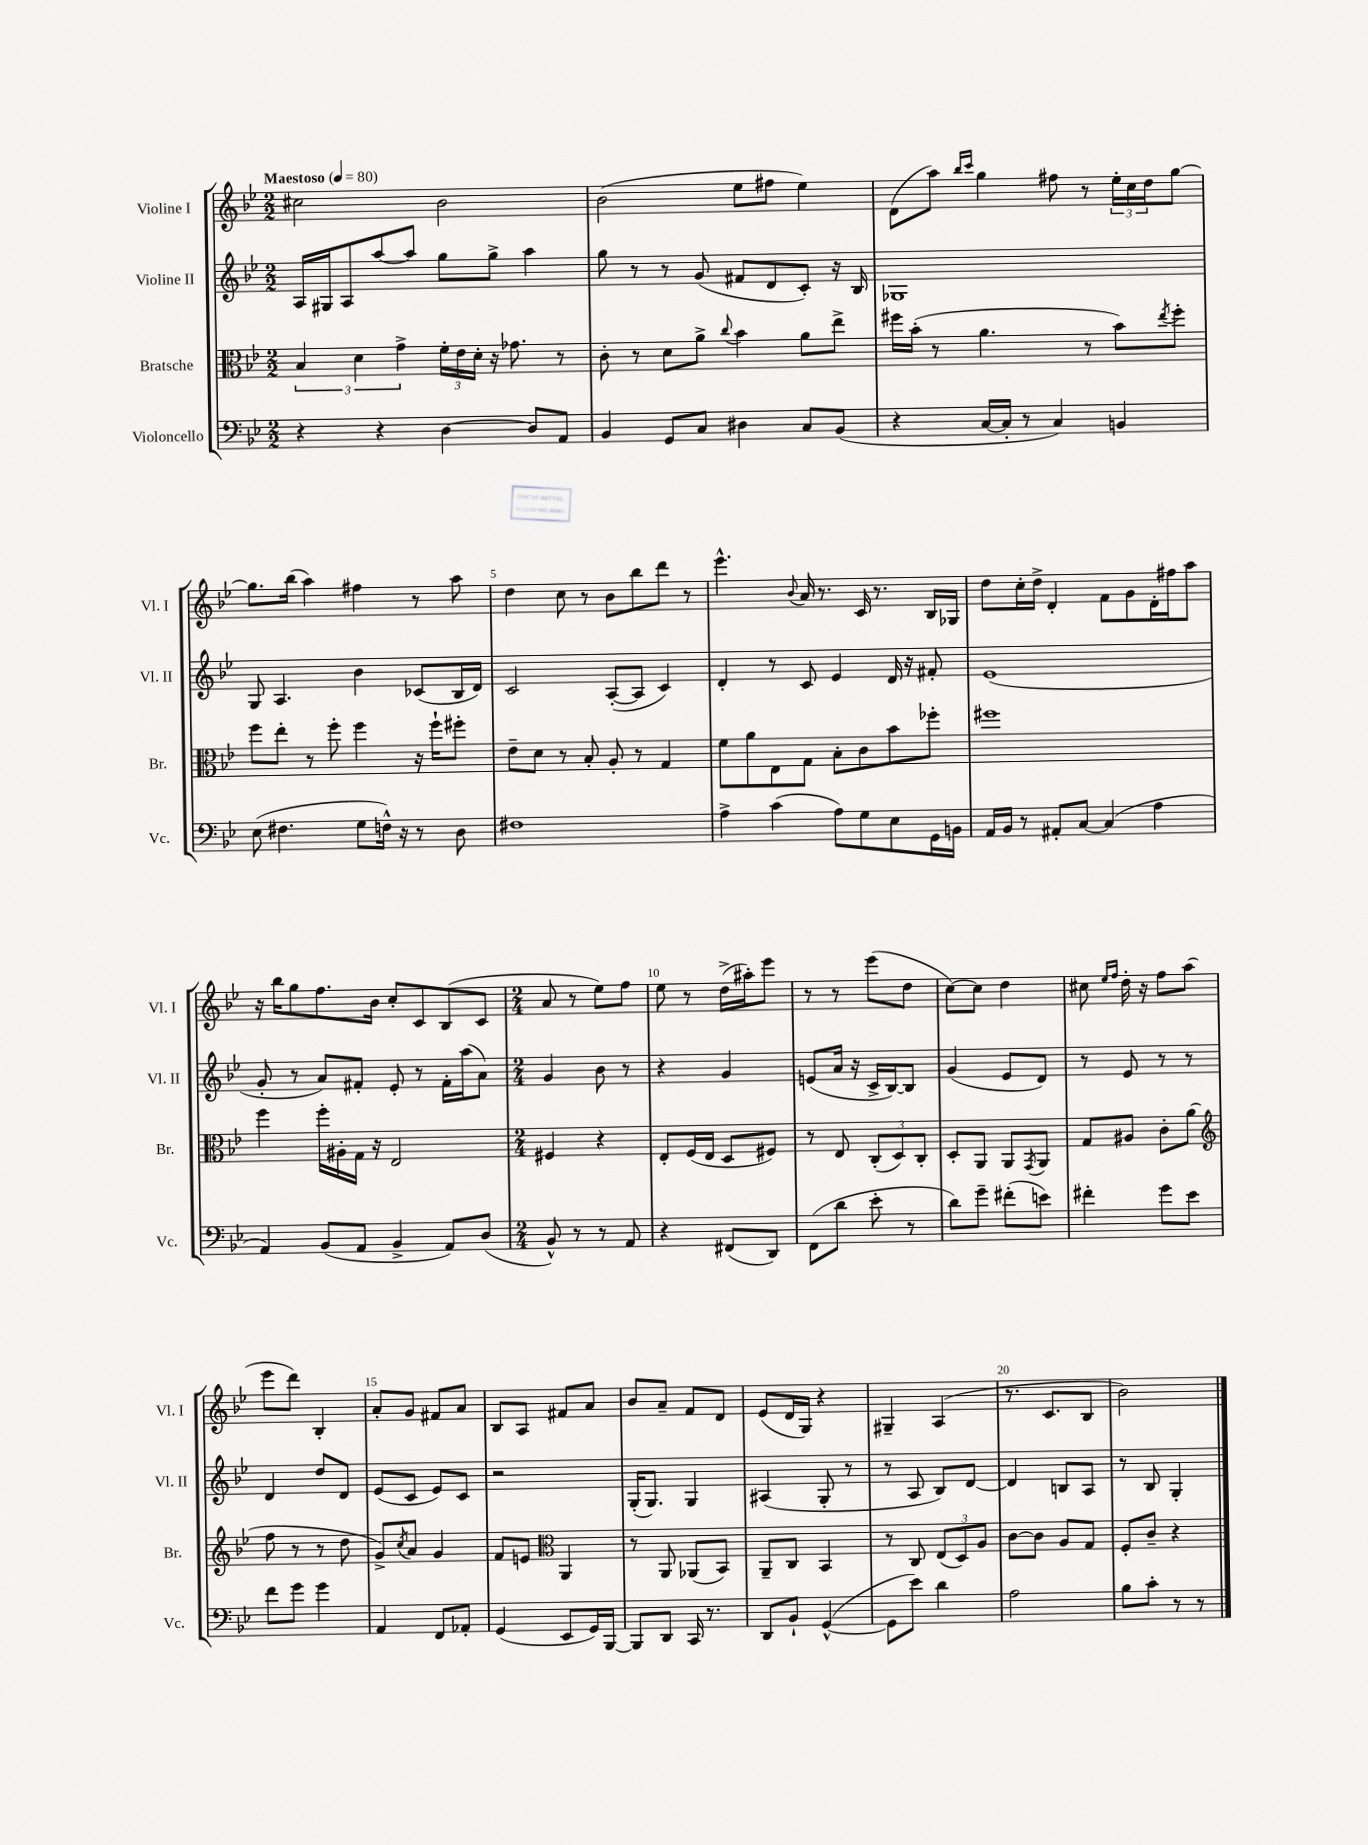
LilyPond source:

<<
\new StaffGroup <<
\new Staff = "s0" \with { instrumentName = "Violine I" shortInstrumentName = "Vl. I" } {
    \clef treble \key bes \major \numericTimeSignature \time 2/2 \tempo "Maestoso" 4 = 80
    cis''2 bes'2 |
    bes'2( ees''8 fis''8 ees''4) |
    d'8( a''8) \grace { bes''16 c'''16 } g''4 fis''8 r8 \tuplet 3/2 { ees''16-. c''16 d''16 } g''8~ |
    g''8. bes''16( a''4) fis''4 r8 a''8 |
    d''4 c''8 r8 bes'8 bes''8 d'''8 r8 |
    ees'''4.-^ \appoggiatura { bes'8 } a'16 r8. c'16 r8. bes16 ges16 |
    d''8 c''16-. d''16-> d'4-. f'8 g'8 d'16-. fis''16 a''8 |
    r16 bes''16 g''8 f''8. bes'16 c''8-. c'8 bes8( c'8 |
    \numericTimeSignature \time 2/4 a'8 r8 ees''8) f''8 |
    ees''8 r8 d''16->( ais''16-.) ees'''8 |
    r8 r8 ees'''8( d''8 |
    c''8~) c''8 d''4 |
    cis''8 \grace { ees''16 f''16 } d''16-. r16 f''8 a''8( |
    ees'''8 d'''8) bes4-. |
    a'8-. g'8 fis'8 a'8 |
    bes8 a8 fis'8 a'8 |
    bes'8 a'8-- f'8 d'8 |
    ees'8( d'16 g16) r4 |
    gis4-- a4( |
    r8. c'8. bes8 |
    bes'2) \bar "|." |
}
\new Staff = "s1" \with { instrumentName = "Violine II" shortInstrumentName = "Vl. II" } {
    \clef treble \key bes \major \numericTimeSignature \time 2/2
    a16 gis16 a8 a''8~ a''8 g''8 g''8-> a''4 |
    g''8 r8 r8 g'8( fis'8 d'8 c'8-.) r16 bes16 |
    ges1 |
    g8 a4. bes'4 ces'8( bes16 d'16) |
    c'2 a8~-.( a8 c'4) |
    d'4-. r8 c'8 ees'4 d'16 r16 fis'8-. |
    ees'1( |
    g'8-. r8 a'8) fis'8-. ees'8-. r8 fis'16-. a''16( a'8) |
    \numericTimeSignature \time 2/4 g'4 bes'8 r8 |
    r4 g'4 |
    e'8( a'16 r16 c'16-> bes16~) bes8 |
    g'4( ees'8 d'8) |
    r8 ees'8 r8 r8 |
    d'4 d''8 d'8 |
    ees'8( c'8 ees'8) c'8 |
    r2 |
    g16-.( g8.) g4 |
    ais4( g8-. r8 |
    r8 a8 bes8) d'8~ |
    d'4 b8 a8 |
    r8 bes8 g4-. \bar "|." |
}
\new Staff = "s2" \with { instrumentName = "Bratsche" shortInstrumentName = "Br." } {
    \clef alto \key bes \major \numericTimeSignature \time 2/2
    \tuplet 3/2 { bes4 d'4 g'4-> } \tuplet 3/2 { f'16-. ees'16 d'16-. } r16 ges'8. r8 |
    c'8-. r8 d'8 a'8-> \appoggiatura { c''8 } bes'4 a'8 ees''8-> |
    fis''16 bes'16-.( r8 a'4. r8 bes'8) \acciaccatura { ees''8 } fis''8-. |
    f''8 ees''8-. r8 f''8-. f''4 r16 f''16-! fis''8-. |
    ees'8-- d'8 r8 bes8-. a8-. r8 g4 |
    f'8 a'8 ees8 g8 bes8-. c'8 bes'8 fes''8-. |
    fis''1 |
    f''4 f''16-. ais16-. g16 r16 ees2 |
    \numericTimeSignature \time 2/4 fis4 r4 |
    ees8-. f16( ees16 d8 fis8) |
    r8 ees8 \tuplet 3/2 { c8-.( d8) c8-. } |
    d8-. a,8 a,8 \acciaccatura { g,8 } a,8 |
    g8 ais8 c'8-. a'8( |
    \clef treble f''8 r8 r8 d''8 |
    g'8->) \acciaccatura { c''8 } a'8 g'4 |
    f'8 e'8 \clef alto a,4 |
    r8 a,8 aes,8( bes,8) |
    a,8-- c8 bes,4 |
    r8 c8 \tuplet 3/2 { ees8( d8) a8 } |
    c'8~ c'8 a8 g8 |
    f8-. c'8-- r4 \bar "|." |
}
\new Staff = "s3" \with { instrumentName = "Violoncello" shortInstrumentName = "Vc." } {
    \clef bass \key bes \major \numericTimeSignature \time 2/2
    r4 r4 d4~ d8 a,8 |
    bes,4 g,8 c8 dis4 c8 bes,8( |
    r4 c16~ c16-. r8 c4) b,4 |
    ees8( fis4. g8 f16-^) r16 r8 d8 |
    fis1 |
    a4-> c'4( a8) g8 ees8 g,16 b,16 |
    a,16 bes,16 r8 ais,8-. c8~ c4( a4 |
    a,4) bes,8( a,8 bes,4-> a,8) d8( |
    \numericTimeSignature \time 2/4 bes,8-^) r8 r8 a,8 |
    r4 fis,8( d,8) |
    f,8( d'8 ees'8-. r8 |
    d'8) g'8-- fis'8-.( e'8) |
    fis'4-. g'8 ees'8 |
    f'8 g'8 g'4 |
    a,4 f,8 aes,8-. |
    g,4( ees,8 g,16) bes,,16~ |
    bes,,8 d,8 c,16 r8. |
    d,8 bes,8-! g,4~-^( |
    g,8 ees'8) d'4 |
    a2 |
    bes8 c'8-. r8 r8 \bar "|." |
}
>>
>>
\layout { \context { \Score \override BarNumber.break-visibility = ##(#f #t #t) barNumberVisibility = #(every-nth-bar-number-visible 5) } }
